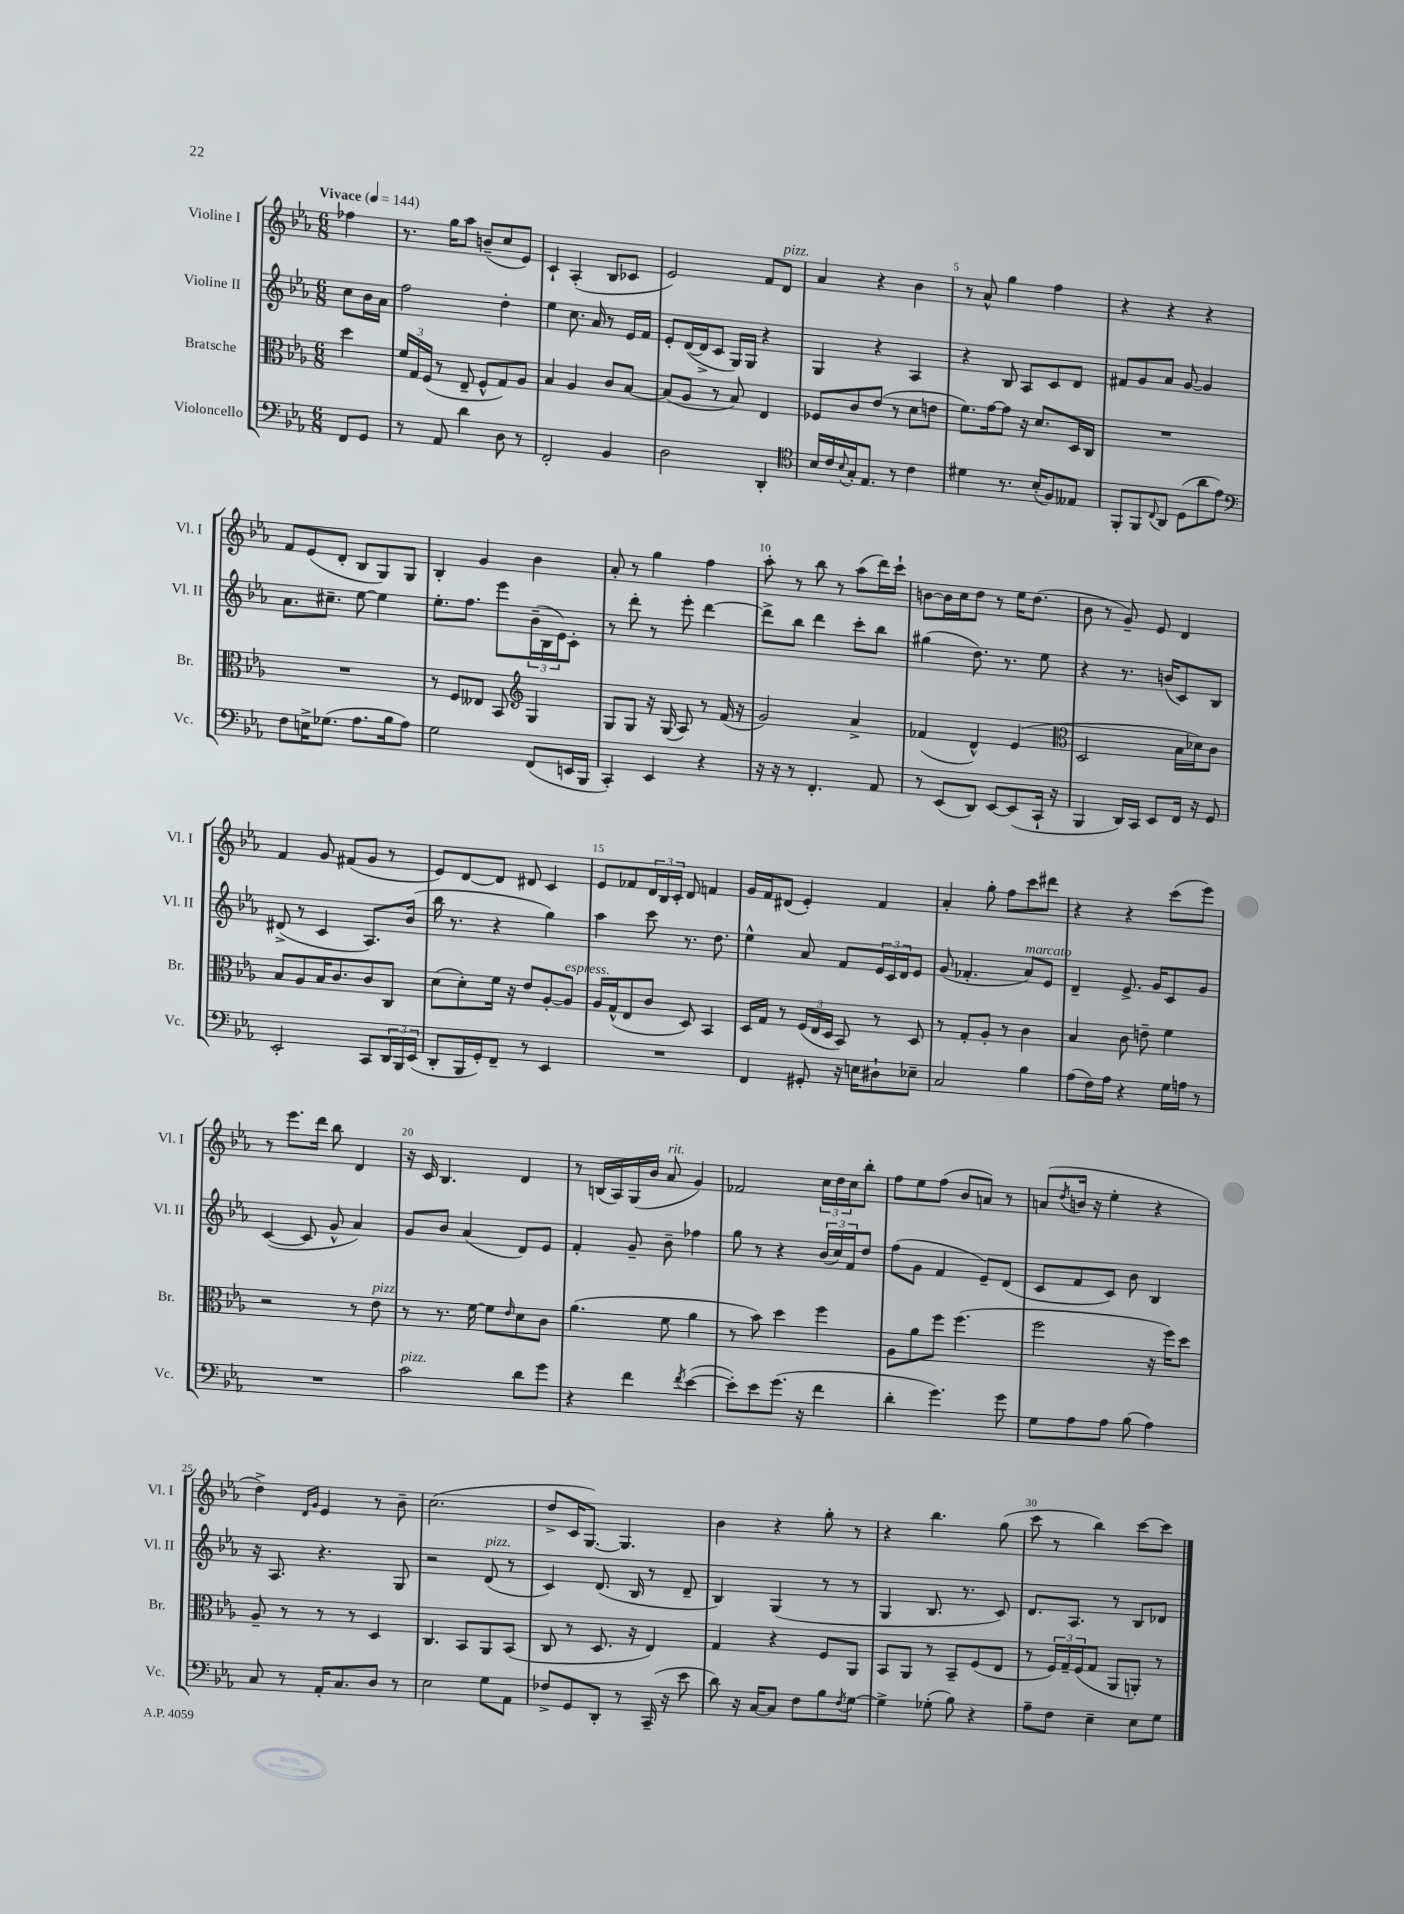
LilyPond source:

<<
\new StaffGroup <<
\new Staff = "s0" \with { instrumentName = "Violine I" shortInstrumentName = "Vl. I" } {
    \clef treble \key ees \major \numericTimeSignature \time 6/8 \partial 4 \tempo "Vivace" 4 = 144
    fes''4 |
    r8. g''16 aes''8 b'8--( c''8 ees'8) |
    c'4-! aes4-.( bes8 ces'8 |
    ees'2) f'8 d'8^\markup { \italic "pizz." } |
    aes'4 r4 bes'4 |
    r8 aes'8-^ g''4 f''4 |
    r4 r4 r4 |
    f'8 ees'8( d'8-. bes8 g8) g8 |
    bes4-. g'4 bes'4 |
    aes'8-. r8 g''4 f''4 |
    aes''8-. r8 bes''8 r8 aes''8( d'''16) c'''16-! |
    b'8~ b'16 c''16 d''8 r8 ees''16 d''8.( |
    bes'8 r8 g'8--) ees'8 d'4 |
    f'4 g'8 fis'8( g'8 r8 |
    ees'8) d'8~ d'8 dis'8 c'4 |
    ees'8 fes'8 \tuplet 3/2 { d'16 bes16 c'16-. } d'8 f'4 |
    g'16 f'16 dis'8( ees'4-.) f'4 |
    aes'4-. g''8-. f''8 c'''8 dis'''8 |
    r4 r4 c'''8( ees'''8) |
    r8 ees'''8. d'''16 bes''8 d'4 |
    r16 c'16 bes4. d'4 |
    r8 b16( aes16) g16( bes'16 aes'8^\markup { \italic "rit." } g'4) |
    fes'2 \tuplet 3/2 { c''16 d''16 c''16 } bes''8-. |
    f''8 ees''8 f''8( bes'8 a'8) r8 |
    a'8( \acciaccatura { d''8 } b'16 r16 ees''4-. r4 |
    d''4->) \grace { d'16 g'16 } ees'4 r8 bes'8-- |
    c''2.( |
    d''8-> c'16 g8.~) g4. |
    bes'4 r4 g''8-. r8 |
    r4 bes''4. g''8( |
    c'''8 r8 bes''4) c'''8~ c'''8 \bar "|." |
}
\new Staff = "s1" \with { instrumentName = "Violine II" shortInstrumentName = "Vl. II" } {
    \clef treble \key ees \major \numericTimeSignature \time 6/8 \partial 4
    c''8 bes'16 aes'16 |
    f''2 d''4-. |
    ees''4 c''8. aes'16 r8 ees'16 f'16 |
    ees'8-. d'16~( d'16-> c'8 g16) g16 r4 |
    g4 r4 aes4 |
    r4 bes8 aes8 c'8 d'8 |
    fis'8 g'8 aes'8 g'8~ g'4 |
    aes'8. cis''8.-- ees''8~ ees''4 |
    ees''8.-. f''8. ees'''8 \tuplet 3/2 { bes'16--( bes16 ees'16) } c'8-. |
    r8 d'''8-. r8 ees'''8-. d'''4~ |
    d'''8-> bes''8 d'''4 c'''8-. bes''8 |
    gis''4( d''8.) r8. ees''8 |
    r4 r8. b'16( c'8) bes8 |
    dis'8->( r8 c'4 aes8.) bes'16( |
    bes''16 r8. r4 g''4) |
    aes''4 c'''8 r8. d''8. |
    ees''4-^ aes'8 f'8 \tuplet 3/2 { ees'16 c'16 d'16 } ees'8 |
    g'8( fes'4.-. aes'8^\markup { \italic "marcato" }) ees'8 |
    d'4-- ees'8.-> g'16 c'8 g'8 |
    c'4~( c'8 g'8-^ aes'4) |
    g'8 bes'8 aes'4( d'8) ees'8 |
    f'4-. g'8-- bes'8-- fes''4 |
    g''8 r8 r4 \tuplet 3/2 { bes'16( c''16) f'16 } d''8 |
    f''8( g'8 f'4 ees'8--) d'8( |
    c'8 f'8 c'8) bes'8 bes4 |
    r16 aes8. r4. g8 |
    r2 d'8^\markup { \italic "pizz." }( r8 |
    c'4) d'8.( bes16 r8 d'8-- |
    bes4) g4( r8 r8 |
    g4 bes8. r8. c'8) |
    d'8. aes8. r8 bes8 des'8 \bar "|." |
}
\new Staff = "s2" \with { instrumentName = "Bratsche" shortInstrumentName = "Br." } {
    \clef alto \key ees \major \numericTimeSignature \time 6/8 \partial 4
    d''4 |
    \tuplet 3/2 { f'16 g16 f16( } r8 ees8-- f8-^ g8) aes8 |
    bes4 aes4 c'8 bes8~ |
    bes8( aes8 r8 bes8) ees4 |
    fes8 c'8 ees'8( r8 d'8 e'8 |
    f'8.) g'16~ g'8 r16 d'8. d16 c16 |
    R2. |
    R2. |
    r8 f8 eeses8 bes,8 \clef treble g4 |
    g8 g8 r16 g16( aes8) r8 f'16( r16 |
    g'2) aes'4-> |
    fes'4( d'4-^) ees'4( |
    \clef alto d2 bes16 des'16) c'8 |
    bes8 aes8 bes16 c'8. c'8 c8 |
    d'8( d'8-.) f'16 r16 ees'8 aes8~-. aes8^\markup { \italic "espress." } |
    aes16 g16-^( ees8 c'8 d8) bes,4 |
    d16 g16 r8 \tuplet 3/2 { f16( ees16 d16 } bes,8) r8 d8 |
    r8 g8-. aes8-. r8 c'4 |
    bes4 c'8 e'8-- f'4 |
    r2 r8 ees'8^\markup { \italic "pizz." } |
    r8 r8. f'16~ f'8 \grace { ees'16 } d'8 c'8 |
    aes'4.( f'8 aes'4 |
    r8 bes'8) d''4 f''4 |
    aes8 aes'8 f''8 f''4.( |
    f''2 r16 f''16) d''8 |
    aes8-- r8 r8 r8 d4 |
    c4. bes,8 aes,8 bes,8( |
    c8 r8 d8. r16 ees4) |
    g4 r4 f8 aes,8 |
    bes,8 aes,8 r8 bes,8-- f8( ees8 |
    r8 \tuplet 3/2 { f16) g16-- f16( } g8 aes,8 a,8-.) r8 \bar "|." |
}
\new Staff = "s3" \with { instrumentName = "Violoncello" shortInstrumentName = "Vc." } {
    \clef bass \key ees \major \numericTimeSignature \time 6/8 \partial 4
    f,8 g,8 |
    r8 aes,8 d'4 d8 r8 |
    f,2-. bes,4 |
    d2 d,4-. |
    \clef tenor bes16 c'16 \appoggiatura { bes8 } g16-. ees8. r8 c'4 |
    dis'4 r8. bes16-.( f8) eeses8 |
    f,8-. f,8 \appoggiatura { c8 } aes,8 d8( aes'8 ees'8) |
    \clef bass f8 e16-> ges8.( aes8. bes16 aes8) |
    g2 f,8( e,16 bes,,16 |
    c,4-.) ees,4 r4 |
    r16 r16 r8 f,4.-. aes,8 |
    r8 ees,8( d,8) ees,8~ ees,8( c,16-! r16 |
    bes,,4 d,16) c,16 ees,8 f,16 r16 g,8 |
    ees,2-. c,8 \tuplet 3/2 { d,16 bes,,16 ees,16( } |
    d,8-. bes,,16 g,16-.) f,8-- r8 ees,4 |
    R2. |
    f,4 gis,8-. r16 e16 dis8-! ees8-- |
    c2 bes4 |
    aes8( f16) aes16 r4 g16 a16 r8 |
    R2. |
    c'2^\markup { \italic "pizz." } d'8 g'8 |
    r4 f'4 \acciaccatura { f'8 } ees'4~( |
    ees'8-.) ees'8 g'8.( r16 f'4 |
    d'4-. g'4.) g'8 |
    g8 aes8 aes8 bes8( aes4) |
    c8 r8 aes,16-. c8. d8 r8 |
    ees2 g8 aes,8 |
    fes8-> g,8 d,8-. r8 c,16--( r16 ees'8 |
    d'8) r16 c16~ c8 f8 bes8 \acciaccatura { f8 } g8~ |
    g4-> ges8-.( bes8) r4 |
    aes8-- f8 ees4-- ees8 g8 \bar "|." |
}
>>
>>
\layout { \context { \Score \override BarNumber.break-visibility = ##(#f #t #t) barNumberVisibility = #(every-nth-bar-number-visible 5) } }
